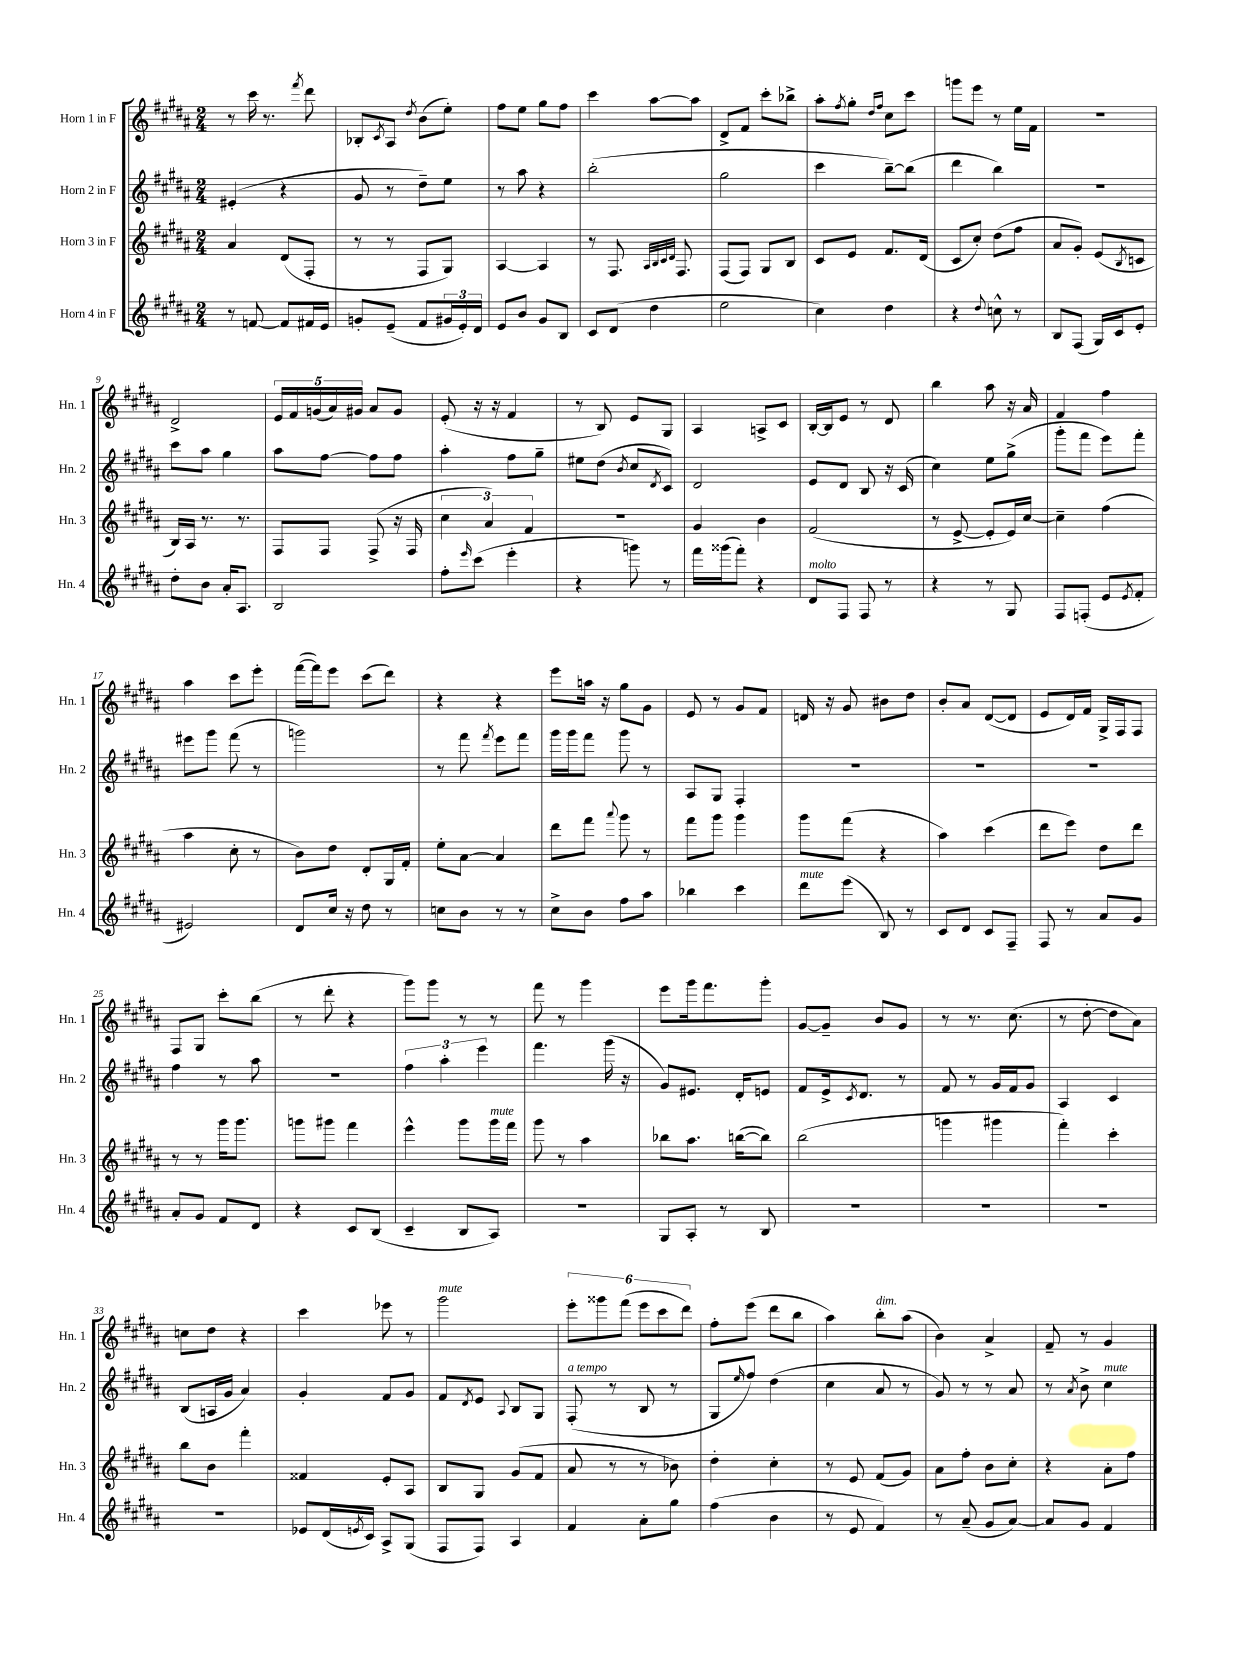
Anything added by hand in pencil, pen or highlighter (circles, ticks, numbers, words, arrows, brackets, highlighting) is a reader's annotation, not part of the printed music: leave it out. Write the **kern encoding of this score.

**kern	**kern	**kern	**kern
*part4	*part3	*part2	*part1
*staff4	*staff3	*staff2	*staff1
*I"Horn 4 in F	*I"Horn 3 in F	*I"Horn 2 in F	*I"Horn 1 in F
*I'Hn. 4	*I'Hn. 3	*I'Hn. 2	*I'Hn. 1
*clefG2	*clefG2	*clefG2	*clefG2
*k[f#c#g#d#a#]	*k[f#c#g#d#a#]	*k[f#c#g#d#a#]	*k[f#c#g#d#a#]
*M2/4	*M2/4	*M2/4	*M2/4
=1	=1	=1	=1
8r	4a#/	(4e#X'/	8r
[8fn/	.	.	16ccc#\
.	.	.	8.r
8f/L]	(8d#/L	4r	.
.	.	.	8qfff#/
16f#X/L	8F#'/J	.	8ddd#\
16e/JJ	.	.	.
=2	=2	=2	=2
8gn'/L	8r	8g#/	8B-X'/L
.	.	.	8qc#/
(8e~/J	8r	8r	8A#/J
.	.	.	8qdd#/
8f#/L	8F#/L	8dd#~\L)	(8b\L
24g#X/L	8G#/J)	8ee\J	8ee'\J)
24e'/)	.	.	.
24d#/JJ	.	.	.
=3	=3	=3	=3
8e/L	[4A#/	8r	8ff#\L
8b/J	.	8aa#\	8ee\J
8g#/L	4A#/]	4r	8gg#\L
8B/J	.	.	8ff#\J
=4	=4	=4	=4
8c#/L	8r	(2bb'\	4ccc#\
(8d#/J	8.F#/	.	.
4dd#\	.	.	[8aa#\L
.	32qqA#/LLL	.	.
.	32qqB/	.	.
.	32qqc#/	.	.
.	32qqd#/JJJ	.	.
.	8.F#/	.	.
.	.	.	8aa#\J]
=5	=5	=5	=5
2ee\	(8F#/L	2gg#\	8d#^/L
.	8F#/J)	.	8f#/J
.	8G#/L	.	8ccc#'\L
.	8B/J	.	8bb-X^\J
=6	=6	=6	=6
4cc#\)	8c#/L	4ccc#\	8aa#'\L
.	.	.	8qff#/
.	8e/J	.	8gg#'\J
.	.	.	16qqdd#/LL
.	.	.	16qqff#/JJ
4dd#\	8.f#/L	[8bb~\L)	8cc#\L
.	.	(8bb\J]	8ccc#\J
.	(16d#/Jk	.	.
=7	=7	=7	=7
4r	8c#/L	4ddd#\	8gggn\L
.	8cc#'/J)	.	8eee\J
8qqdd#/	.	.	.
8ccn^^\	(8dd#\L	4bb\)	8r
8r	8ff#\J	.	16ee\LL
.	.	.	16f#\JJ
=8	=8	=8	=8
8B/L	8a#/L	2r	2r
(8F#/J	8g#'/J)	.	.
16G#/LL)	(8e/L	.	.
16c#/J	.	.	.
.	8qB/	.	.
8e'/J	8cn/J	.	.
!!LO:LB:g=z
=9	=9	=9	=9
8dd#'\L	16B/LL)	8ccc#\L	2d#^/
.	16A#/JJ	.	.
8b\J	8.r	8aa#\J	.
16a#'/KL	.	4gg#\	.
8.A#/J	8.r	.	.
=10	=10	=10	=10
2B/	8F#/L	8aa#\L	20e/LL
.	.	.	20f#/
.	.	.	(20gn/
.	8F#/J	[8ff#\J	.
.	.	.	20a#/)
.	.	.	20g#X/JJ
.	(8F#^/	8ff#\L]	8a#/L
.	16r	8ff#\J	8g#/J
.	16F#/	.	.
=11	=11	=11	=11
8ff#'\L	6cc#\	4aa#'\	(8e'/
16qqeee/	.	.	.
(8ccc#\J	.	.	16r
.	6a#/)	.	.
.	.	.	16r
4eee'\	.	8ff#\L	4f#/
.	6f#/	.	.
.	.	8gg#~\J	.
=12	=12	=12	=12
4r	2r	8ee#X\L	8r
.	.	(8dd#\J	8B/)
.	.	8qb/	.
8gggn\)	.	8cc#/L	8e/L
.	.	8qd#/	.
8r	.	8c#/J)	8G#/J
=13	=13	=13	=13
16fff#\LL	4g#/	2d#/	4A#/
(16ggg##X\J	.	.	.
8fff#'\J)	.	.	.
4r	4b\	.	8An^/L
.	.	.	8c#/J
=14	=14	=14	=14
!LO:TX:a:i:t=molto	!	!	!
8d#/L	(2f#/	8e/L	[16B'/LL
.	.	.	16B/J]
8F#/J	.	8d#/J	8e/J
8F#/	.	8B/	8r
8r	.	16r	8d#/
.	.	(16c#/	.
=15	=15	=15	=15
4r	8r	4cc#\)	4bb\
.	[8e^/	.	.
8r	8e'/L]	8ee\L	8aa#\
8G#/	16e/L)	(8gg#^\J	16r
.	[16cc#/JJ	.	16a#/
=16	=16	=16	=16
8F#/L	4cc#~\]	8ggg#'\L	4f#/
(8Fn'/J	.	8fff#\J	.
8e/L	(4ff#\	8eee\L)	4ff#\
8qe/	.	.	.
8f#'/J	.	8fff#'\J	.
!!LO:LB:g=z
=17	=17	=17	=17
2e#X/)	4aa#\	8eee#X\L	4aa#\
.	.	8ggg#\J	.
.	8cc#'\	(8fff#\	8ccc#\L
.	8r	8r	8eee'\J
=18	=18	=18	=18
8d#/L	8b\L)	2gggn\)	([16fff#\LL
.	.	.	16fff#\J])
16cc#/Jk	8dd#\J	.	8eee\J
16r	.	.	.
8dd#\	8d#'/L	.	(8ccc#\L
8r	16G#/L	.	8ddd#\J)
.	16f#'/JJ	.	.
=19	=19	=19	=19
8ccn\L	8ee'\L	8r	4r
8b\J	[8a#\J	8fff#\	.
.	.	8qfff#/	.
8r	4a#/]	8eee\L	4r
8r	.	8fff#\J	.
=20	=20	=20	=20
8cc#^\L	8ddd#\L	16ggg#\LL	8eee\L
.	.	16ggg#\J	.
8b\J	8fff#\J	8fff#\J	16aan\Jk
.	.	.	16r
.	8qqaaa#/	.	.
8ff#\L	8ggg#\	8ggg#\	8gg#\L
8aa#\J	8r	8r	8g#\J
=21	=21	=21	=21
4bb-X\	8fff#\L	8A#/L	8e/
.	8ggg#\J	8G#/J	8r
4ccc#\	4ggg#\	4F#'/	8g#/L
.	.	.	8f#/J
=22	=22	=22	=22
!LO:TX:a:i:t=mute	!	!	!
8ddd#\L	8ggg#\L	2r	16dn/
.	.	.	16r
(8eee\J	(8fff#\J	.	8g#/
8B/)	4r	.	8b#X\L
8r	.	.	8dd#\J
=23	=23	=23	=23
8c#/L	4aa#\)	2r	8b'/L
8d#/J	.	.	8a#/J
8c#/L	(4ccc#\	.	([8d#/L
8F#~/J	.	.	8d#/J]
=24	=24	=24	=24
8F#/	8ddd#\L	2r	8e/L
8r	8eee\J)	.	16d#/L)
.	.	.	16f#/JJ
8a#/L	8dd#\L	.	16G#^/LL
.	.	.	16F#/J
8g#/J	8ddd#\J	.	8F#/J
!!LO:LB:g=z
=25	=25	=25	=25
8a#'/L	8r	4ff#\	8F#/L
8g#/J	8r	.	8G#/J
8f#/L	16ggg#\KL	8r	8ccc#'\L
.	8.ggg#\J	.	.
8d#/J	.	8aa#\	(8bb\J
=26	=26	=26	=26
4r	8gggn\L	2r	8r
.	8ggg#X\J	.	8ddd#'\
8c#/L	4fff#\	.	4r
(8B/J	.	.	.
=27	=27	=27	=27
4c#~/	4eee^^\	6ff#\	8ggg#\L)
.	.	.	8ggg#\J
.	.	6aa#'\	.
8B/L	8ggg#\L	.	8r
.	.	6eee\	.
!	!LO:TX:a:i:t=mute	!	!
8A#/J)	16ggg#\L	.	8r
.	16fff#\JJ	.	.
=28	=28	=28	=28
2r	8ggg#\	4.fff#\	8fff#\
.	8r	.	8r
.	4aa#\	.	4ggg#\
.	.	(16ggg#\	.
.	.	16r	.
=29	=29	=29	=29
8G#/L	8bb-X\L	8g#/L)	8eee\L
8A#'/J	8.aa#\J	8.e#X/J	16ggg#\k
.	.	.	8.fff#\
8r	.	.	.
.	([16bbn\KL	16d#'/KL	.
8B/	8bb\J])	8en/J	8ggg#'\J
=30	=30	=30	=30
2r	(2bb\	8f#/L	[8g#/L
.	.	16e^/k	8g#~/J]
.	.	8qc#/	.
.	.	8.d#/J	.
.	.	.	8b/L
.	.	8r	8g#/J
=31	=31	=31	=31
2r	4gggn\	8f#/	8r
.	.	8r	8.r
.	4ggg#X\	16g#/LL	.
.	.	16f#/J	(8.cc#\
.	.	8g#/J	.
=32	=32	=32	=32
2r	4fff#'\)	4A#/	8r
.	.	.	[8dd#'\
.	4ccc#'\	4c#/	8dd#\L]
.	.	.	8a#\J)
!!LO:LB:g=z
=33	=33	=33	=33
2r	8bb\L	(8B/L	8ccn\L
.	8b\J	16An/L	8dd#\J
.	.	16g#/JJ	.
.	4fff#'\	4a#/)	4r
=34	=34	=34	=34
8e-X/L	4f##X/	4g#'/	4ccc#\
(16d#/L	.	.	.
8qen/	.	.	.
16c#/JJ)	.	.	.
8A#^/L	8e'/L	8f#/L	8eee-X\
(8G#/J	8A#/J	8g#/J	8r
=35	=35	=35	=35
!	!	!	!LO:TX:a:i:t=mute
8F#/L	8B/L	8f#/L	2ggg#\
.	.	8qd#/	.
8F#/J)	8G#/J	8e/J	.
.	.	8qqA#/	.
4A#/	(8g#/L	8B/L	.
.	8f#/J	8G#/J	.
=36	=36	=36	=36
!	!	!LO:TX:a:i:t=a tempo	!
4f#/	8a#/	(8F#'/	12eee'\L
.	.	.	12ggg##X\
.	8r	8r	.
.	.	.	(12fff#\J
8a#'\L	8r	8B/	12eee\L
.	.	.	12ccc#\
8gg#\J	8b-X\)	8r	.
.	.	.	12ddd#\J)
=37	=37	=37	=37
(4ff#\	4dd#'\	8G#/L	8ff#'\L
.	.	16qqee/	.
.	.	8ff#/J)	(8eee\J
4b\	4cc#'\	(4dd#\	8ddd#\L
.	.	.	8bb\J
=38	=38	=38	=38
8r	8r	4cc#\	4aa#\)
8e/	8e/	.	.
!	!	!	!LO:TX:a:i:t=dim.
4f#/)	(8f#/L	8a#/	8bb'\L
.	8g#/J)	8r	(8aa#\J
=39	=39	=39	=39
8r	8a#\L	8g#/)	4b\)
(8a#~/	8ff#'\J	8r	.
8g#/L	8b\L	8r	4a#^/
[8a#/J)	8cc#'\J	8a#/	.
=40	=40	=40	=40
8a#/L]	4r	8r	8f#~/
.	.	8qa#/	.
8g#/J	.	8b^\	8r
!	!	!LO:TX:a:i:t=mute	!
4f#/	8a#'\L	4cc#\	4g#/
.	8ff#\J	.	.
==	==	==	==
*-	*-	*-	*-
